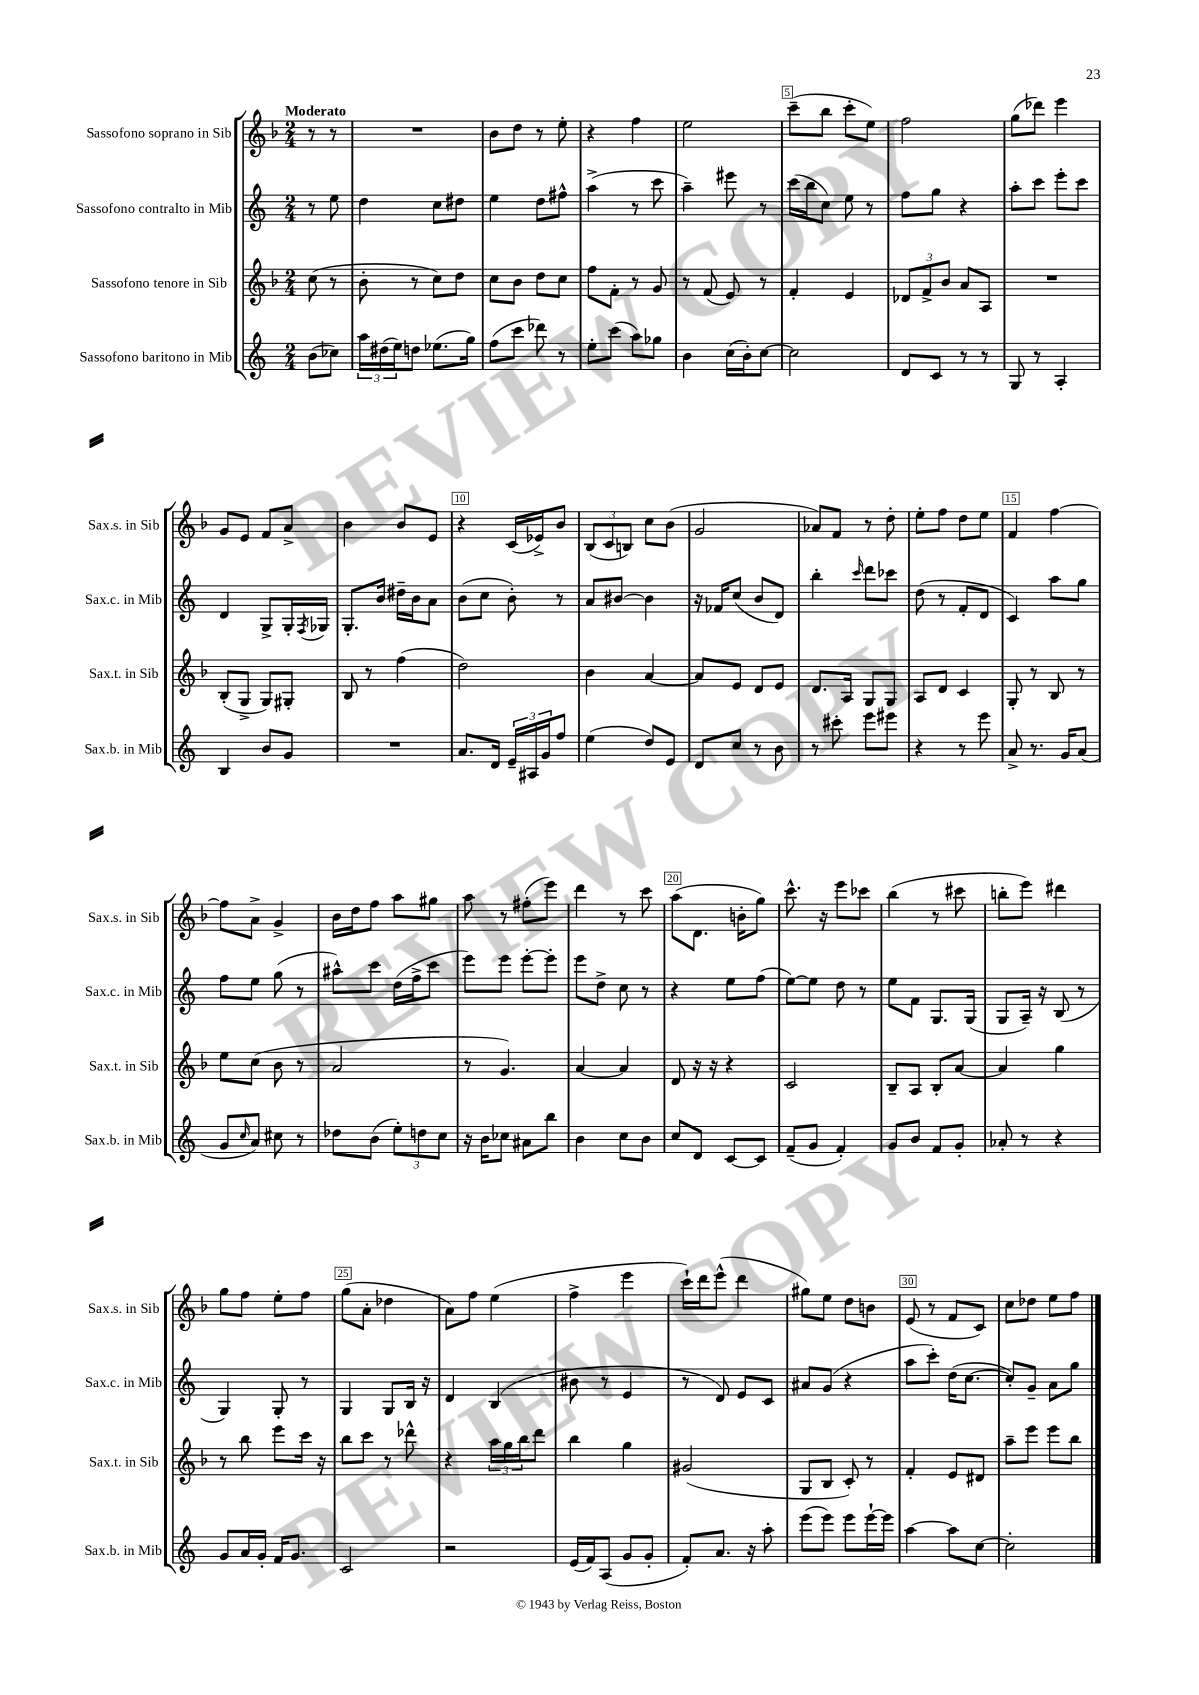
<<
\new StaffGroup <<
\new Staff = "s0" \with { instrumentName = "Sassofono soprano in Sib" shortInstrumentName = "Sax.s. in Sib" } {
    \clef treble \key f \major \numericTimeSignature \time 2/4 \partial 4 \tempo "Moderato"
    r8 r8 |
    R2 |
    bes'8 d''8 r8 e''8-. |
    r4 f''4 |
    e''2 |
    c'''8--( bes''8 c'''8-. e''8) |
    f''2 |
    g''8( des'''8) e'''4 |
    g'8 e'8 f'8 a'8-> |
    bes'4 bes'8 e'8 |
    r4 c'16( ees'16->) bes'8 |
    \tuplet 3/2 { bes8( c'8 b8) } c''8 bes'8( |
    g'2 |
    aes'8) f'8 r8 d''8-. |
    e''8-. f''8 d''8 e''8 |
    f'4 f''4~ |
    f''8 a'8-> g'4-> |
    bes'16 d''16 f''8 a''8 gis''8 |
    a''8 r8 fis''8-.( e'''8) |
    d'''4 r8 c'''8 |
    a''8( d'8. b'16-. g''8) |
    c'''8.-^ r16 e'''8 ces'''8 |
    bes''4( r8 cis'''8 |
    b''8-. e'''8) dis'''4 |
    g''8 f''8 e''8-. f''8 |
    g''8( a'8-. des''4 |
    a'8) f''8 e''4( |
    f''4-> e'''4 |
    c'''16-!) d'''16 e'''8-^( d'''4 |
    gis''8) e''8 d''8 b'8 |
    e'8( r8 f'8 c'8) |
    c''8 des''8 e''8 f''8 \bar "|." |
}
\new Staff = "s1" \with { instrumentName = "Sassofono contralto in Mib" shortInstrumentName = "Sax.c. in Mib" } {
    \clef treble \key c \major \numericTimeSignature \time 2/4 \partial 4
    r8 e''8 |
    d''4 c''8 dis''8 |
    e''4 d''8 fis''8-^ |
    a''4->( r8 c'''8 |
    a''4--) eis'''8 r8 |
    c'''16( b''16 c''8) e''8 r8 |
    f''8 g''8 r4 |
    a''8-. c'''8 e'''8-. c'''8 |
    d'4 g8-> g16-. \acciaccatura { f8 } ges16 |
    g8.-. b'16 dis''16-- b'16 a'8 |
    b'8( c''8 b'8-.) r8 |
    a'8 bis'8~ bis'4 |
    r16 fes'16 c''8( b'8 d'8) |
    b''4-. \grace { c'''16 } d'''8 ces'''8 |
    d''8( r8 f'8-. d'8 |
    c'4) a''8 g''8 |
    f''8 e''8 g''8( r8 |
    ais''8-^) c'''8 d''16( f''16-> c'''8 |
    e'''8) e'''8 e'''8~-. e'''8-. |
    e'''8 d''8-> c''8 r8 |
    r4 e''8 f''8( |
    e''8~) e''8 d''8 r8 |
    e''8 f'8 g8. g16( |
    g8 a16--) r16 b8( r8 |
    g4) g8-. r8 |
    g4 g8 b16 r16 |
    d'4 b4( |
    bis'8 r8 e'4 |
    r8 d'8) e'8 c'8 |
    ais'8 g'8( r4 |
    a''8 c'''8-.) d''16( c''8.~ |
    c''8-.) g'8-- a'8 g''8 \bar "|." |
}
\new Staff = "s2" \with { instrumentName = "Sassofono tenore in Sib" shortInstrumentName = "Sax.t. in Sib" } {
    \clef treble \key f \major \numericTimeSignature \time 2/4 \partial 4
    c''8( r8 |
    bes'8-. r8 c''8) d''8 |
    c''8 bes'8 d''8 c''8 |
    f''8 f'8-. r8 g'8 |
    r8 f'8( e'8) r8 |
    f'4-. e'4 |
    \tuplet 3/2 { des'8 f'8-> bes'8 } a'8 a8 |
    R2 |
    bes8-.( g8-> g8) gis8-. |
    bes8 r8 f''4( |
    d''2) |
    bes'4 a'4~ |
    a'8 e'8 d'8 e'8 |
    d'8. a16 g8 g8 |
    a8 d'8 c'4 |
    g8-. r8 bes8 r8 |
    e''8 c''8( bes'8 r8 |
    a'2 |
    r8 g'4.) |
    a'4~ a'4 |
    d'8 r16 r16 r4 |
    c'2 |
    bes8-- a8 bes8-. a'8~ |
    a'4 g''4 |
    r8 bes''8 e'''8 c'''16 r16 |
    bes''8 c'''8 r8 des'''8-^ |
    r4 \tuplet 3/2 { a''16 g''16 bes''16 } d'''8 |
    bes''4 g''4 |
    gis'2( |
    g8 bes8 c'8-.) r8 |
    f'4-. e'8 dis'8 |
    a''8-- e'''8 e'''8 bes''8 \bar "|." |
}
\new Staff = "s3" \with { instrumentName = "Sassofono baritono in Mib" shortInstrumentName = "Sax.b. in Mib" } {
    \clef treble \key c \major \numericTimeSignature \time 2/4 \partial 4
    b'8( ces''8) |
    \tuplet 3/2 { a''16 dis''16( e''16) } d''8 ees''8.( g''16) |
    f''8( c'''8 des'''8) r8 |
    e''8-. c'''8( a''8) ges''8 |
    b'4 c''16( b'16-.) c''8~ |
    c''2 |
    d'8 c'8 r8 r8 |
    g8 r8 a4-. |
    b4 b'8 g'8 |
    R2 |
    a'8. d'16 \tuplet 3/2 { e'16-- ais16 g'16 } f''8 |
    e''4( d''8) e'8 |
    d'8 c''8 r8 b'8 |
    r8 cis'''8-. e'''8 eis'''8 |
    r4 r8 e'''8 |
    a'8-> r8. g'16 a'8( |
    g'8 \grace { c''16 } a'8) cis''8 r8 |
    des''8 b'8( \tuplet 3/2 { e''8-.) d''8 c''8 } |
    r16 b'16 ces''8 ais'8 b''8 |
    b'4 c''8 b'8 |
    c''8 d'8 c'8~ c'8 |
    f'8--( g'8 f'4-.) |
    g'8 b'8 f'8 g'8-. |
    aes'8-. r8 r4 |
    g'8 a'16 g'16-. f'16 g'8. |
    c'2 |
    r2 |
    e'16( f'16) a8( g'8 g'8-. |
    f'8-.) a'8. r16 a''8-. |
    e'''8( e'''8) e'''8 e'''16~-! e'''16 |
    a''4~ a''8 c''8~ |
    c''2-. \bar "|." |
}
>>
>>
\layout { \context { \Score \override BarNumber.break-visibility = ##(#f #t #t) barNumberVisibility = #(every-nth-bar-number-visible 5) \override BarNumber.stencil = #(make-stencil-boxer 0.1 0.3 ly:text-interface::print) } }
